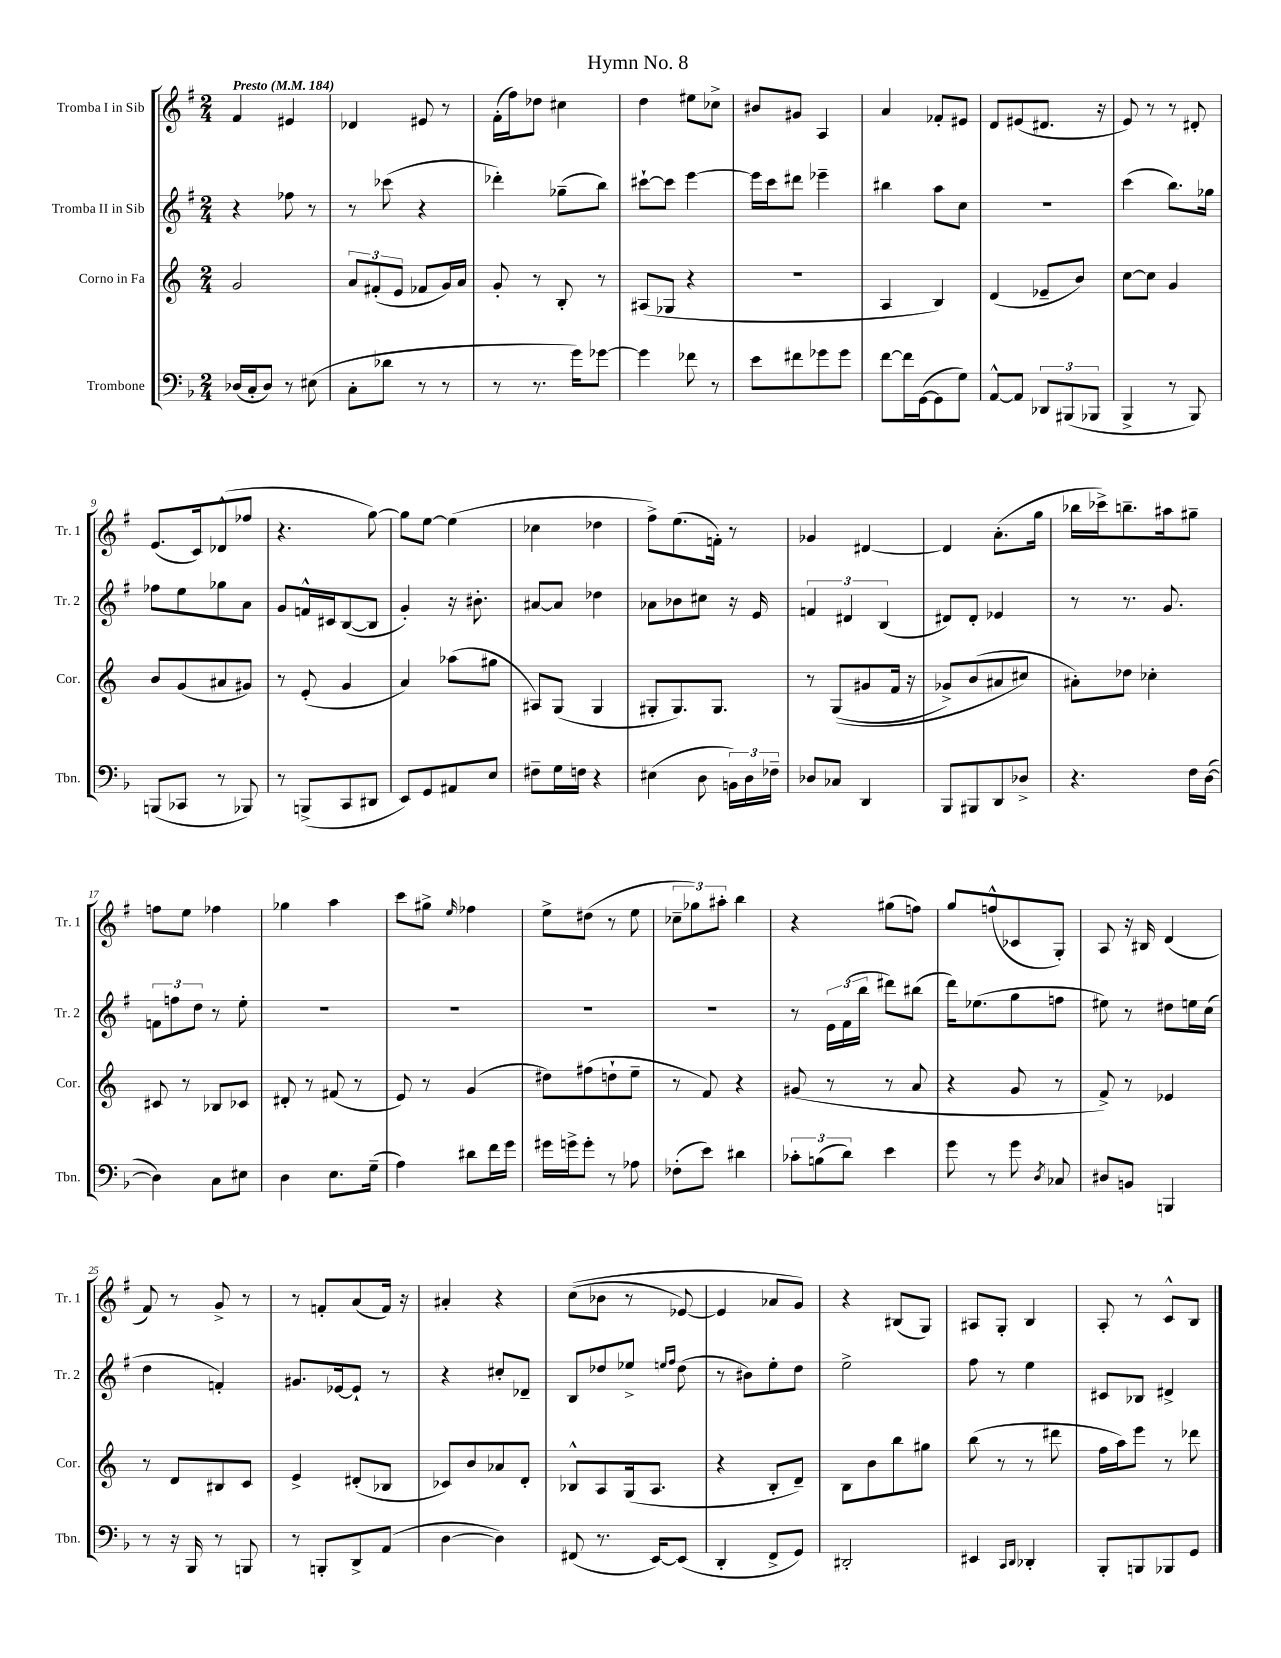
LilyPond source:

\header { title = "Hymn No. 8" }
<<
\new StaffGroup <<
\new Staff = "s0" \with { instrumentName = "Tromba I in Sib" shortInstrumentName = "Tr. 1" } {
    \clef treble \key g \major \numericTimeSignature \time 2/4 \tempo "Presto" 4 = 184
    \autoBeamOff fis'4 eis'4 |
    des'4 eis'8 r8 |
    fis'16[-.( fis''16) des''8] cis''4 |
    d''4 eis''8[ ces''8]-> |
    bis'8[ gis'8] a4 |
    a'4 fes'8[-. eis'8] |
    d'8[ eis'8( dis'8.] r16 |
    e'8) r8 r8 dis'8-. |
    e'8.[( c'16) des'8-^( fes''8] |
    r4. g''8~) |
    g''8[ e''8]~ e''4( |
    ces''4 des''4 |
    fis''8[->) e''8.( f'16]-.) r8 |
    ges'4 dis'4~ |
    dis'4 a'8.[-.( g''16] |
    bes''16[ ces'''16->) b''8.-- ais''16 gis''8]-- |
    f''8[ e''8] fes''4 |
    ges''4 a''4 |
    c'''8[ gis''8]-> \grace { e''16 } fes''4 |
    e''8[-> dis''8]( r8 e''8 |
    \tuplet 3/2 { ces''8[-- ges''8) ais''8]-. } b''4 |
    r4 gis''8[( f''8]) |
    g''8[ f''8-^( ces'8 g8]-.) |
    a8 r16 bis16 d'4( |
    fis'8) r8 g'8-> r8 |
    r8 f'8[-. a'8( f'16]) r16 |
    ais'4-. r4 |
    c''8[(\( bes'8] r8 ees'8~) |
    ees'4 aes'8[ g'8]\) |
    r4 bis8[( g8]) |
    ais8[ g8]-. b4 |
    a8-. r8 c'8[-^ b8] \bar "|." |
}
\new Staff = "s1" \with { instrumentName = "Tromba II in Sib" shortInstrumentName = "Tr. 2" } {
    \clef treble \key g \major \numericTimeSignature \time 2/4
    \autoBeamOff r4 fes''8 r8 |
    r8 ces'''8( r4 |
    des'''4-.) ges''8[--( b''8]) |
    cis'''8[~-! cis'''8] e'''4~ |
    e'''16[ c'''16 dis'''8] ees'''4-- |
    bis''4 a''8[ c''8] |
    r2 |
    c'''4( b''8.[) ges''16] |
    fes''8[ e''8 ges''8 a'8] |
    g'8[ f'16-^ cis'16 b8~( b8] |
    g'4-.) r16 bis'8.-. |
    ais'8[~ ais'8] des''4 |
    aes'8[ bes'8 cis''8] r16 e'16 |
    \tuplet 3/2 { f'4 dis'4 b4( } |
    dis'8[) dis'8]-. ees'4 |
    r8 r8. g'8. |
    \tuplet 3/2 { f'8[ f''8 d''8] } r8 e''8-. |
    R2 |
    R2 |
    R2 |
    R2 |
    r8 \tuplet 3/2 { e'16[ fis'16( b''16] } dis'''8[) bis''8]( |
    d'''16[) ees''8.( g''8 f''8] |
    eis''8) r8 dis''8[ e''16 c''16]( |
    d''4 f'4-.) |
    gis'8.[ ees'16~ ees'8]-! r8 |
    r4 cis''8[-. des'8]-- |
    b8[ des''8 ees''8]-> \grace { e''16[ fis''16] } des''8( |
    r8 bis'8[) e''8-. d''8] |
    e''2-> |
    fis''8 r8 e''4 |
    cis'8[ bes8] dis'4-> \bar "|." |
}
\new Staff = "s2" \with { instrumentName = "Corno in Fa" shortInstrumentName = "Cor." } {
    \clef treble \key c \major \numericTimeSignature \time 2/4
    \autoBeamOff g'2 |
    \tuplet 3/2 { a'8[ fis'8-.( e'8] } fes'8[ g'16) a'16] |
    g'8-. r8 b8-. r8 |
    ais8[( ges8] r4 |
    R2 |
    a4 b4) |
    d'4( ees'8[-- b'8]) |
    c''8[~ c''8] g'4 |
    b'8[ g'8( ais'8 gis'8]) |
    r8 e'8-.( g'4 |
    a'4) aes''8[( gis''8] |
    ais8[) g8]( g4 |
    gis8[-. gis8.) gis8.] |
    r8 g8[(\( gis'8 f'16] r16 |
    ges'8[->) b'8( ais'8 cis''8]\) |
    ais'8[-.) des''8] ces''4-. |
    cis'8 r8 bes8[ ces'8] |
    dis'8-. r8 fis'8( r8 |
    e'8) r8 g'4( |
    dis''8[) fis''8( d''8-! e''8]-- |
    r8 f'8) r4 |
    gis'8( r8 r8 a'8 |
    r4 g'8 r8 |
    f'8->) r8 ees'4 |
    r8 d'8[ bis8 c'8] |
    e'4-> dis'8[-.( bes8] |
    ces'8[) b'8 aes'8 d'8]-. |
    bes8[-^ a8 g16( a8.] |
    r4 b8[-. d'8]--) |
    b8[ b'8 b''8 gis''8] |
    b''8( r8 r8 dis'''8 |
    f''16[ a''16) e'''8] r8 des'''8 \bar "|." |
}
\new Staff = "s3" \with { instrumentName = "Trombone" shortInstrumentName = "Tbn." } {
    \clef bass \key f \major \numericTimeSignature \time 2/4
    \autoBeamOff des16[( c16-. des8]) r8 eis8( |
    c8[-. des'8] r8 r8 |
    r8 r8. g'16[) ges'8]~ |
    ges'4 fes'8 r8 |
    e'8[ fis'8 ges'8 ges'8] |
    f'8[~ f'16 g,16~( g,8 g8]) |
    a,8[~-^ a,8] \tuplet 3/2 { des,8[ bis,,8( bes,,8] } |
    bes,,4-> r8 bes,,8) |
    b,,8[( ces,8] r8 bes,,8) |
    r8 b,,8[->( c,8 dis,8] |
    e,8[) g,8 ais,8 e8] |
    fis8[-- g16 f16] r4 |
    eis4( d8 \tuplet 3/2 { b,16[) d16 fes16]-- } |
    des8[ ces8] d,4 |
    bes,,8[ bis,,8 d,8 des8]-> |
    r4. f16[ d16]~( |
    d4) c8[ eis8] |
    d4 e8.[ g16]--( |
    a4) dis'8[ f'16 g'16] |
    gis'16[ g'16-> g'8]-. r8 aes8 |
    fes8[-.( e'8]) dis'4 |
    \tuplet 3/2 { ces'8[-. b8( d'8]) } e'4 |
    g'8 r8 g'8 \acciaccatura { d8 } ces8 |
    dis8[ b,8] b,,4 |
    r8 r16 bes,,16 r8 b,,8 |
    r8 b,,8[-. d,8-> a,8]( |
    d4~ d4) |
    fis,8( r8. e,16[~) e,8]( |
    d,4-. f,8[-> g,8]) |
    dis,2-. |
    eis,4 \grace { c,16[ d,16] } des,4-. |
    bes,,8[-. b,,8 bes,,8 g,8] \bar "|." |
}
>>
>>
